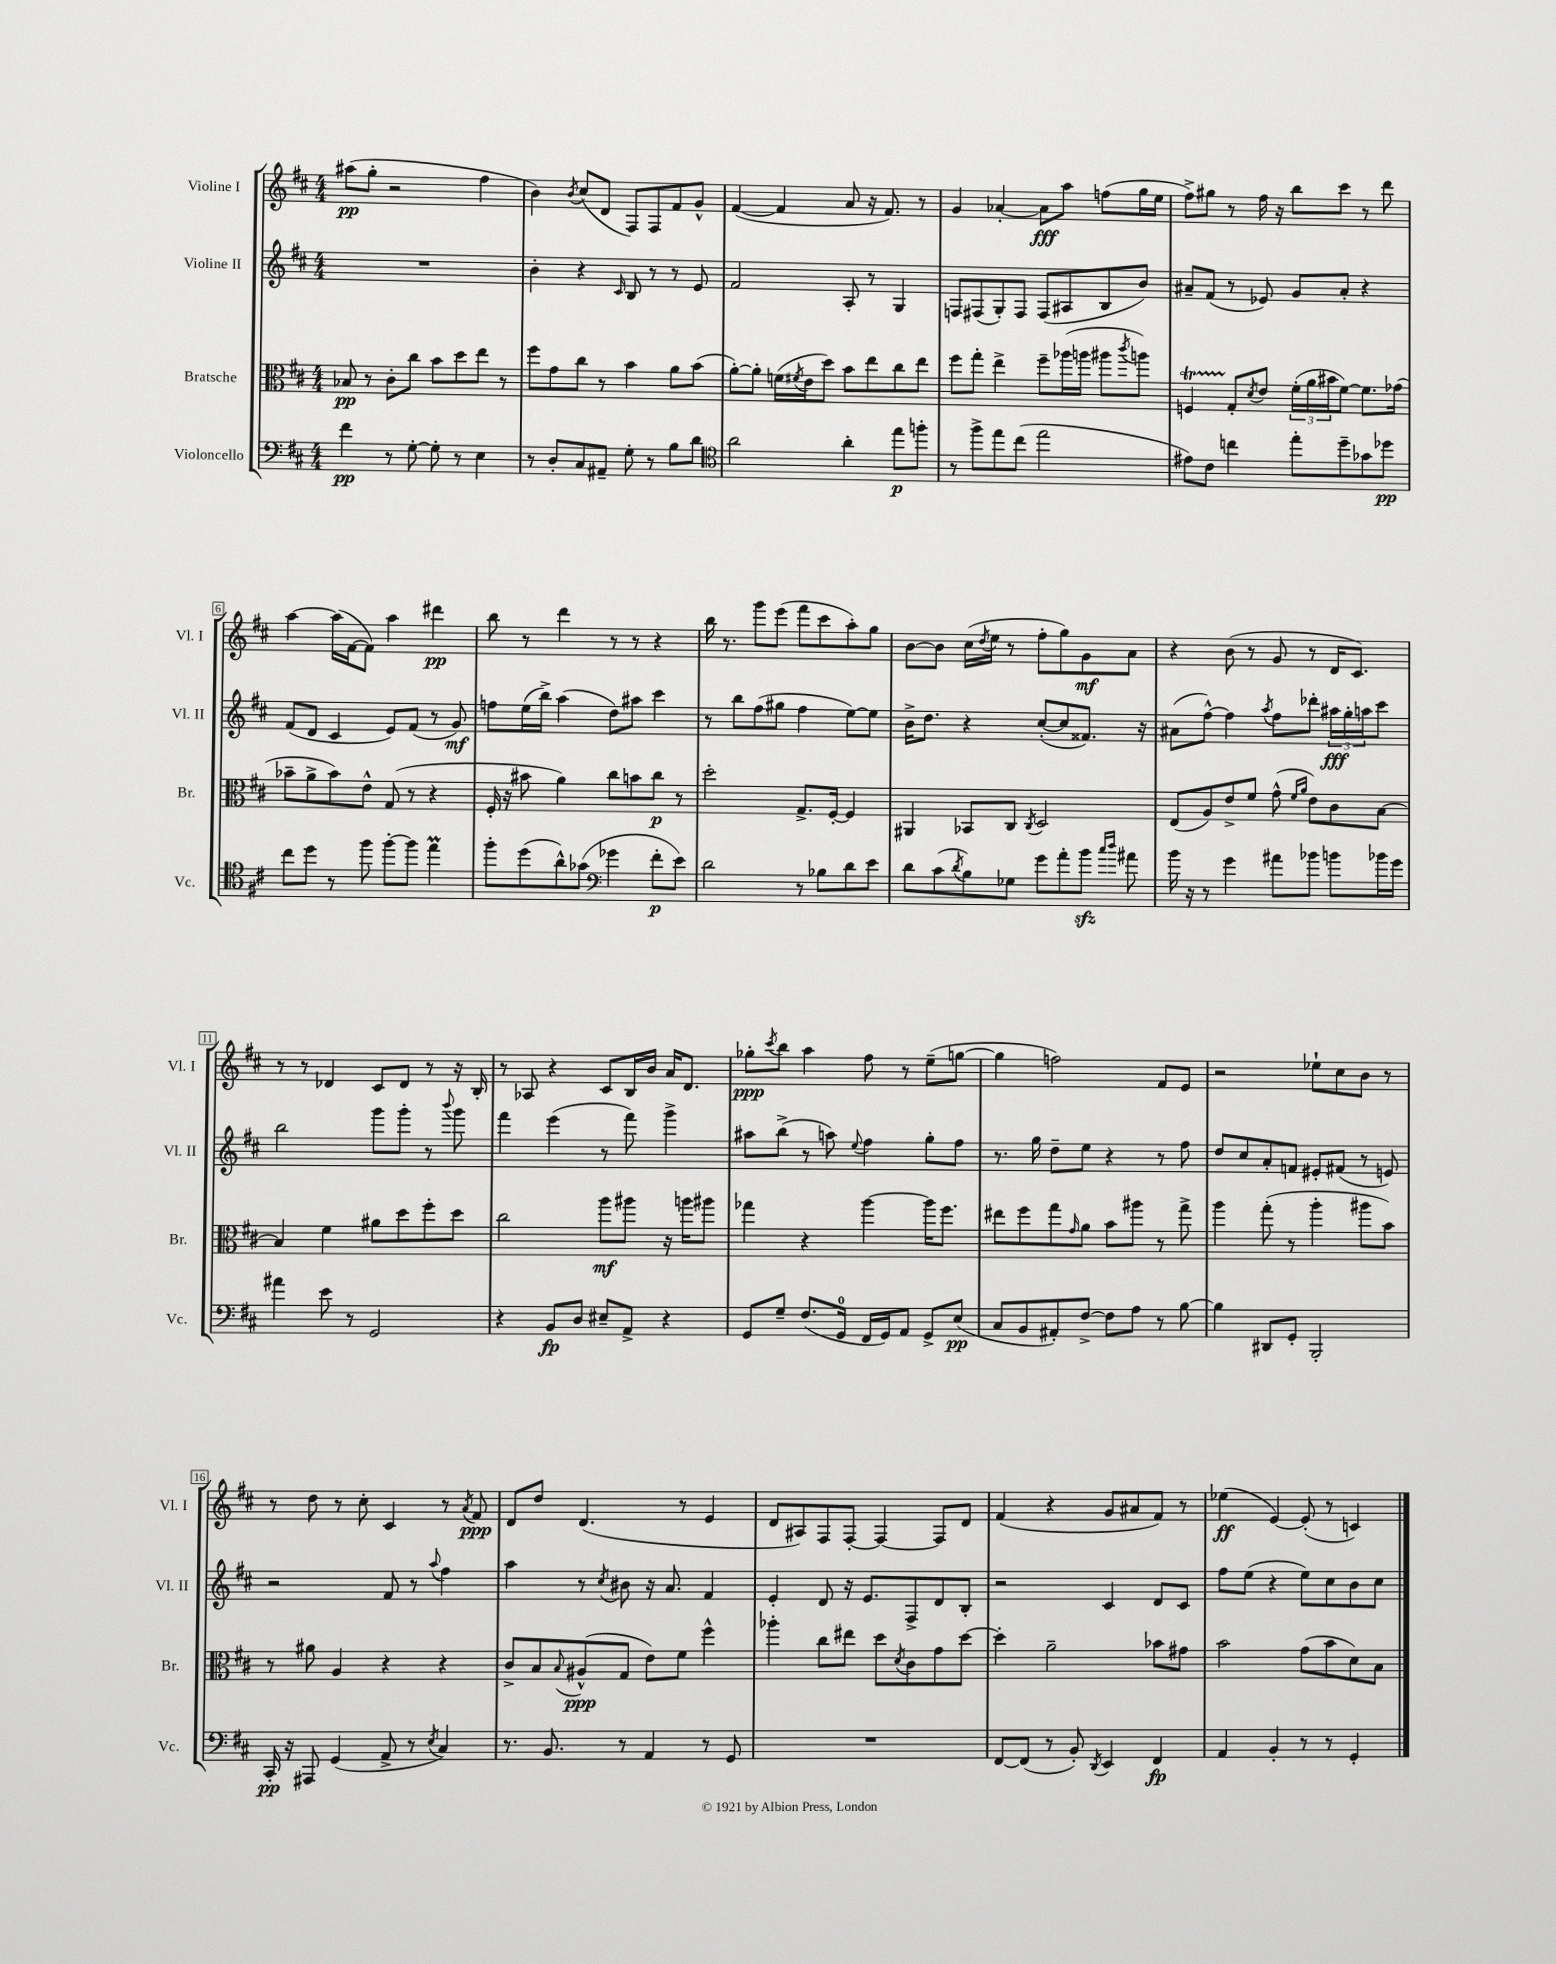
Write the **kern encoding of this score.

**kern	**kern	**kern	**kern
*staff4	*staff3	*staff2	*staff1
*clefF4	*clefC3	*clefG2	*clefG2
*k[f#c#]	*k[f#c#]	*k[f#c#]	*k[f#c#]
*M4/4	*M4/4	*M4/4	*M4/4
4f#\	8B-/	1r	(8aa#\L
.	8r	.	8gg'\J
8r	8c#'\L	.	2r
[8G'\	8cc#\J	.	.
8G'\]	8b\L	.	.
8r	8dd\	.	.
4E\	8ee\J	.	4ff#\
.	8r	.	.
=	=	=	=
8r	8ff#\L	4b'\	4b\)
8D'/L	8g\	.	.
.	.	.	8qb/
8C#/	8cc#\J	4r	(8cc#/L
8AA#~/J	8r	.	8d/J
.	.	16qqc#/	.
8G'\	4b\	8B/	8F#/L)
8r	.	8r	8F#/
8B\L	8a\L	8r	8f#/
8d\J	(8b\J	8e/	8g^^/J
=	=	=	=
*clefC4	*	*	*
2a\	[8a'\L)	2f#/	([4f#/
.	8a'\]J	.	.
.	(16f\LL	.	4f#/]
.	8qf#/	.	.
.	16e\J	.	.
.	8dd\J)	.	.
4a'\	8b\L	8A'/	8a/
.	8ee\	8r	16r
.	.	.	8.f#/)
8ee\L	8cc#\	4G/	.
8ff'\J	8ee\J	.	8r
=	=	=	=
8r	8ff#\L	8F/L	4g/
8ff#^\L	8gg'\J	(8F#/	.
8ee\	4ee^\	8G'/)	[4a-'/
(8cc#\J	.	8F#/J	.
2ee\	8ff#~\L	(8F#/L	8a-\]L
.	(16aa-\L	8A#/	8aa\J
.	16aa\JJ	.	.
.	8aa#\L	8B/	(8ff\L
.	8qccc#/	.	.
.	8aa\J)	8b/J)	16gg\L
.	.	.	16ee\JJ
=	=	=	=
8e#\L)	4F/	8a#~/L	8ff#^\L)
8c#\J	.	(8f#/J	8gg#\J
4cc\	8G'/L	8r	8r
.	8qd/	.	.
.	8e/J	8e-/)	16ff#\
.	.	.	16r
8ee'\L	(24f#'\LL	8g/L	8bb\L
.	24a\	.	.
.	24b#\J	.	.
8dd~\	[8f#\J)	8a#'/J	8ccc#\J
8g-\	8.f#\]L	4r	8r
8dd-\J	.	.	8ddd\
.	(16g-\Jk	.	.
=	=	=	=
8cc#\L	8b-~\L	(8f#/L	[4aa\
8dd\J	8a^\	8d/J	.
8r	8b-\)	4c#/	(16aa\]LL
.	.	.	[16f#\J
8ff#\	8e^^\J	.	8f#\]J)
[8ff#'\L	(8G/	8e/L)	4aa\
8ff#\]J	8r	(8f#/J	.
4ee\	4r	8r	4ddd#\
.	.	8g/)	.
=	=	=	=
8ff#'\L	16F#'/	8ff\L	8bb\
.	16r	.	.
(8dd\	8b#\	(16ee\L	8r
.	.	16bb^\JJ)	.
8a^^\)	4a\)	(4aa\	4ddd\
(8g-\J	.	.	.
*clefF4	*	*	*
4g-\	8cc#\L	8dd\L)	8r
.	8b\	8aa#\J	8r
8f#'\L	8cc#\J	4ccc#\	4r
8e\J)	8r	.	.
=	=	=	=
2d\	2dd'\	8r	16bb\
.	.	.	8.r
.	.	8bb\L	.
.	.	(8ff#\	8ggg\L
.	.	8gg#\J	(8eee\J
8r	8.G^/L	4ff#\	8fff#\L
8B-\L	.	.	8ccc#\
.	[16F#'/Jk	.	.
8d\	4F#/]	[8ee\L)	8aa'\)
8e\J	.	8ee\]J	8gg\J
=	=	=	=
8d\L	4AA#/	16b^\LK	[8b\L
.	.	8.dd\J	.
(8c#\	.	.	8b\]J
8qd/	.	.	.
8B\)	8BB-/L	4r	(16cc#\LL
.	.	.	8qdd/
.	.	.	16ee\JJ
8G-\J	8C#/J	.	8r
.	8qC#/	.	.
8g\L	2D/	([8cc#'/L	8ff#'\L
8a'\	.	8cc#/]	8gg\)
8b\J	.	8.f##/J)	8g\
16qqcc#/LL	.	.	.
16qqdd/JJ	.	.	.
8a#\	.	.	8a\J
.	.	16r	.
=	=	=	=
16b\	(8E/L	(8a#\L	4r
16r	.	.	.
8r	8A/)	[8ff#^^\J)	.
4g\	8e^/	4ff#\]	(8b\
.	8f#/J	.	8r
.	.	8qaa/	.
8a#\L	(8g^^\	8ff#\L	8g/
.	16qqf#/LL	.	.
.	16qqa/JJ	.	.
8b-\J	8e\L)	8ddd-'\J	8r
8b\L	8c#\	24aa#\LL	16d/LK
.	.	24gg'\	.
.	.	.	8.c#/J)
.	.	24aa\J	.
16b-\L	[8B\J	8ccc#\J	.
16g\JJ	.	.	.
=	=	=	=
4a#\	4B/]	2bb\	8r
.	.	.	8r
8e\	4f#\	.	4d-/
8r	.	.	.
2GG/	8a#\L	8ggg\L	8c#/L
.	8dd\	8ggg'\J	8d-/J
.	8ff#'\	8r	8r
.	.	8qqbbb/	.
.	8dd\J	8ggg\	16r
.	.	.	16B'/
=	=	=	=
4r	2cc#\	4fff#\	8r
.	.	.	8A-/
8BB/L	.	(4eee\	4r
8D/J	.	.	.
8E#~/L	8aa\L	8r	8c#/L
8AA^/J	8aa#\J	8fff#\)	16B/L
.	.	.	16b/JJ
4r	16r	4ggg^\	16a/LK
.	16aa\LK	.	8.d/J
.	8aa#\J	.	.
=	=	=	=
8GG/L	4gg-\	8aa#\L	8gg-'\L
.	.	.	8qccc#/
8G~/J	.	(8bb^\J	8bb\J
(8.F#/L	4r	8r	4aa\
.	.	8aa\)	.
16GG/Jk	.	.	.
.	.	8qqee/	.
16FF#/LL	[4aa\	4ff#\	8ff#\
16GG/J)	.	.	.
8AA/J	.	.	8r
8GG^/L	16aa\]LK	8gg'\L	(8ee~\L
.	8.ff#\J	.	.
(8E/J	.	8ff#\J	[8gg\J
=	=	=	=
8C#/L	8ee#\L	8.r	4gg\]
8BB/	8ff#\	.	.
.	.	16gg\	.
8AA#'/)	8gg\	8dd~\L	2ff\)
.	16qqg/	.	.
[8F#^/J	8a\J	8ee\J	.
8F#\]L	8b\L	4r	.
8A\J	8aa#\J	.	.
8r	8r	8r	8f#/L
[8B\	8gg^\	8ff#\	8e/J
=	=	=	=
4B\]	4aa\	8dd/L	2r
.	.	8cc#/	.
8DD#/L	(8gg'\	8a'/	.
8GG'/J	8r	8f/J	.
2BBB'/	4aa'\	8e#'/L	8ee-`\L
.	.	(8f#/J	8cc#\
.	8aa#\L	8r	8b\J
.	8b\J)	8e/)	8r
=	=	=	=
16CC#'/	8r	2r	8r
16r	.	.	.
8AAA#/	8a#\	.	8dd\
(4GG/	4A/	.	8r
.	.	.	8cc#'\
8AA^/	4r	8f#/	4c#/
8r	.	8r	.
8qE/	.	8qqaa/	.
4C#/)	4r	4ff#\	8r
.	.	.	8qa/
.	.	.	8f#/
=	=	=	=
8.r	8c#^/L	4aa\	8d/L
.	8B/	.	8dd/J
8.BB/	.	.	.
.	8qqB/	.	.
.	(8A#^^/	8r	(4.d/
.	.	8qcc#/	.
8r	8G/J	8b#\	.
4AA/	8e\L)	16r	.
.	.	8.a/	.
.	8f#\J	.	8r
8r	4ff#^^\	4f#/	4e/
8GG/	.	.	.
=	=	=	=
1r	4aa-'\	4e'/	8d/L
.	.	.	8A#/)
.	8cc#\L	8d/	8F#/
.	8ee#\J	16r	[8F#'/J
.	.	8.e/L	.
.	8dd\L	.	4F#/_
.	8qd/	.	.
.	8c#\	8F#^/	.
.	8g\	8d/	8F#/]L
.	[8dd\J	8B'/J	8d/J
=	=	=	=
[8FF#/L	4dd'\]	2r	(4f#/
(8FF#/]J	.	.	.
8r	2a~\	.	4r
8BB'/)	.	.	.
8qDD/	.	.	.
4EE/	.	4c#/	8g/L
.	.	.	8a#/
4FF#/	8b-\L	8d/L	8f#/J)
.	8g#\J	8c#/J	8r
=	=	=	=
4AA/	2b\	8ff#\L	(4ee-\
.	.	(8ee\J	.
4BB'/	.	4r	[4e/)
8r	(8g\L	8ee\L)	(8e'/]
8r	8b\	8cc#\	8r
4GG'/	8d\)	8b\	4c/)
.	8B\J	8cc#\J	.
==	==	==	==
*-	*-	*-	*-
